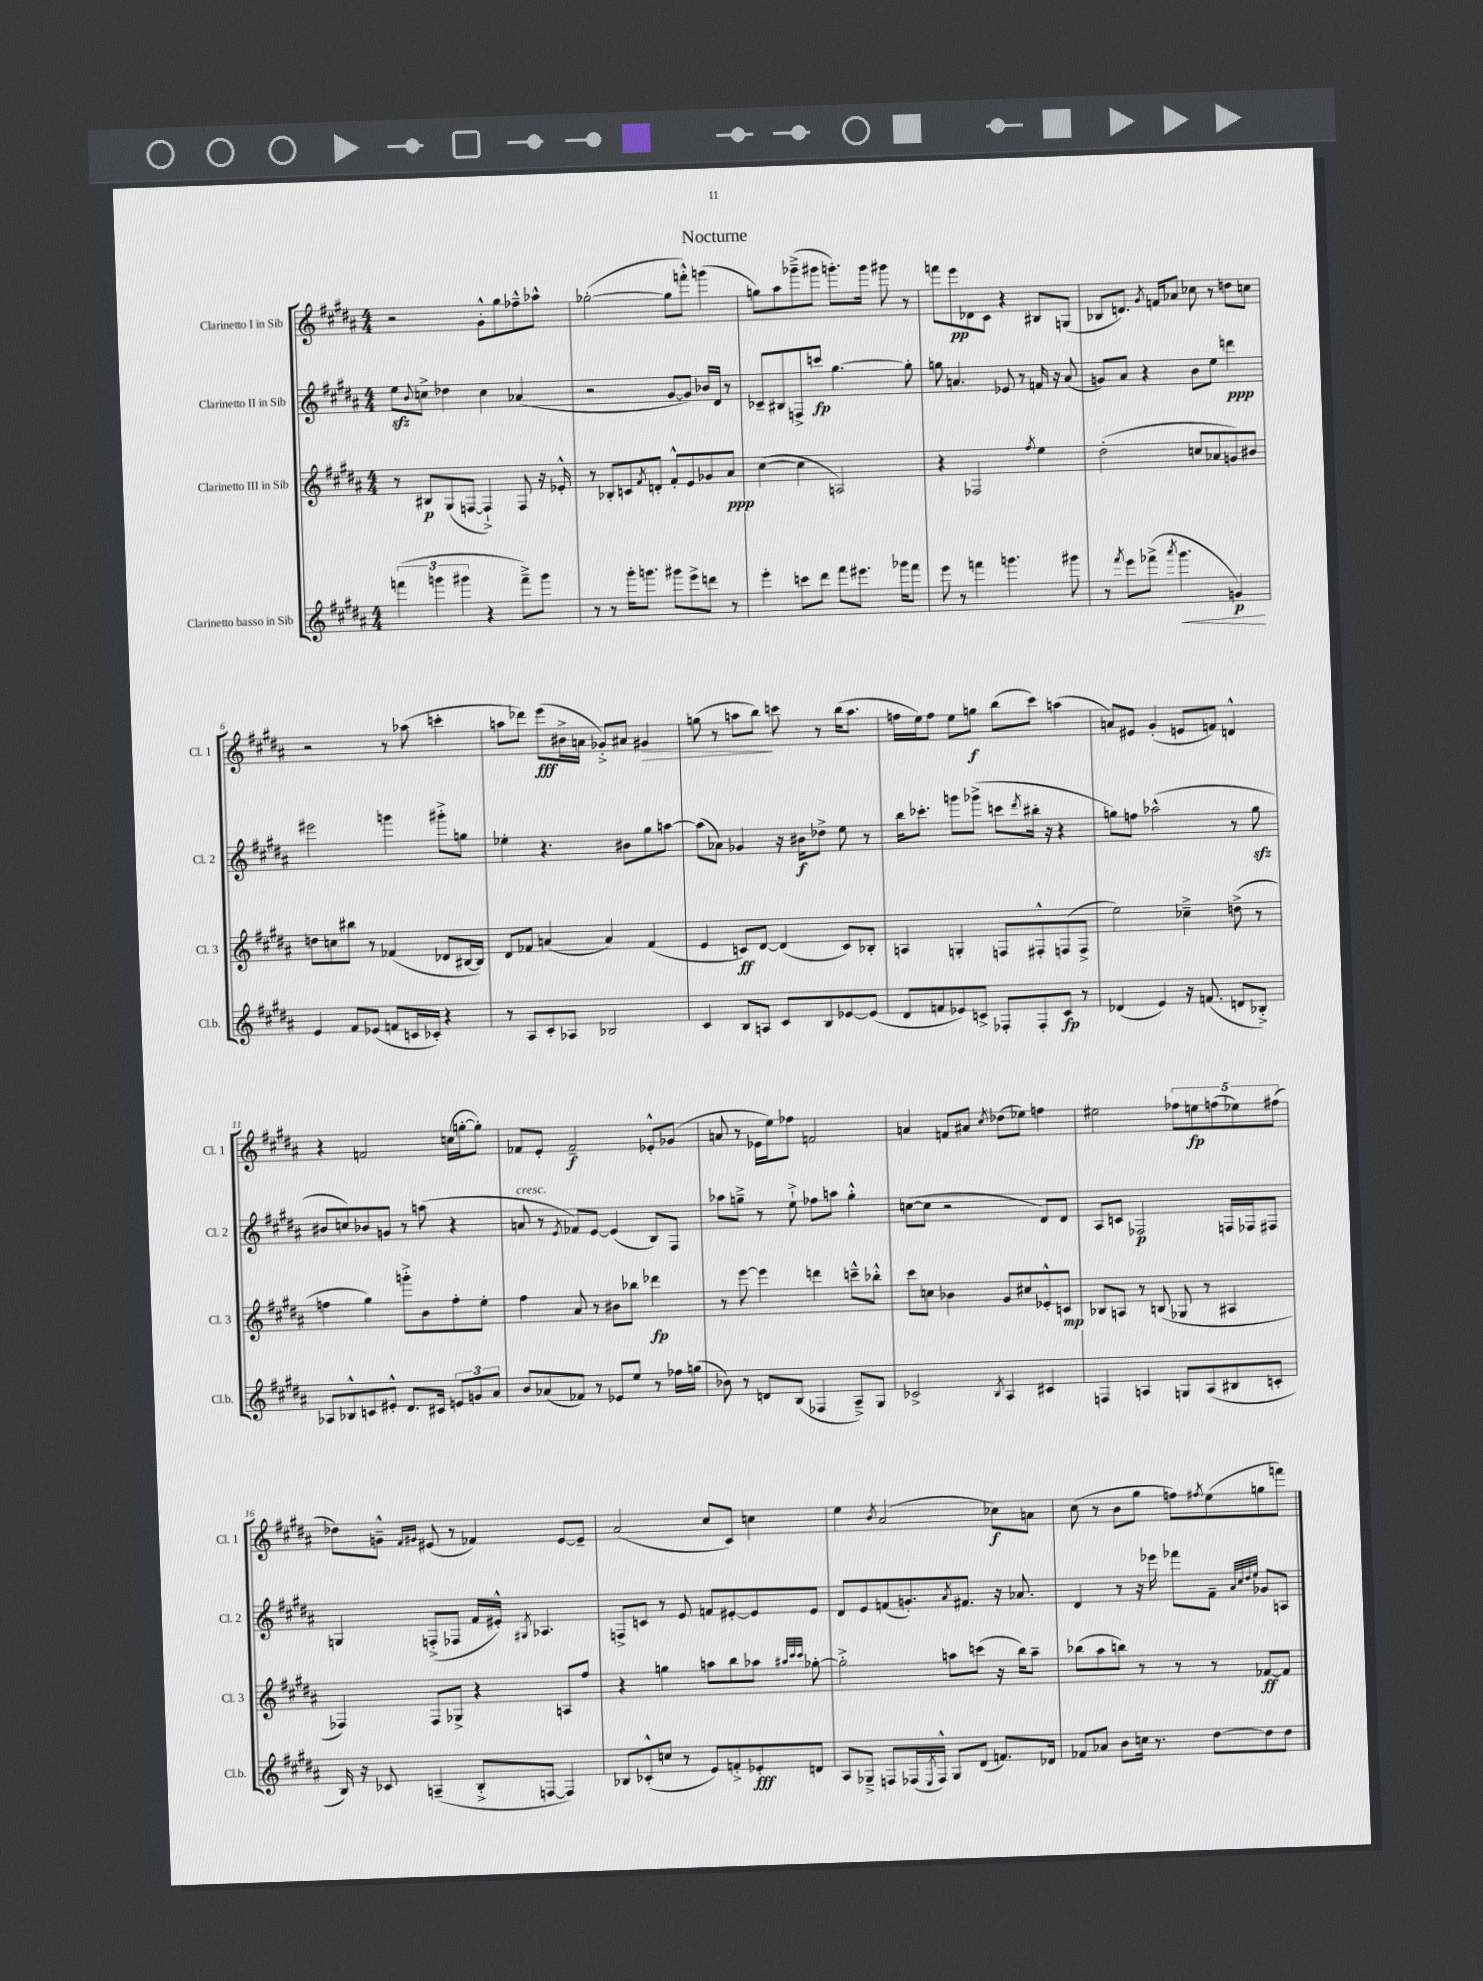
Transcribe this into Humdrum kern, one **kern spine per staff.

**kern	**kern	**kern	**kern
*staff4	*staff3	*staff2	*staff1
*clefG2	*clefG2	*clefG2	*clefG2
*k[f#c#g#d#a#]	*k[f#c#g#d#a#]	*k[f#c#g#d#a#]	*k[f#c#g#d#a#]
*M4/4	*M4/4	*M4/4	*M4/4
(6fff	8r	8ee	2r
.	.	8qqb	.
.	8B#	8cc^	.
6ggg	.	.	.
.	(8G#	4dd-	.
6ggg#	.	.	.
.	[8F	.	.
4r	4F`^])	4cc	8g#'^^
.	.	.	8gg#
8fff~^)	8F	(4a-	8ff-~^^
8ggg#	16r	.	8aa-^^
.	16e-'^^	.	.
=	=	=	=
8r	8r	2r	([2gg-'
8r	8B-'	.	.
16ggg#'	8c	.	.
8.ggg	.	.	.
.	8qf#	.	.
.	8d'	.	.
8ggg#	8f#'^^	[8g#	8gg-]
8eee^	8e	8g#])	8fff'^^)
8ddd	8g-	16b-	(4ggg
.	.	16d#	.
8r	8a#	8r	.
=	=	=	=
4eee'	([4cc#	8c-~	8gg)
.	.	8B#	8aa#
8ccc	4cc#]	8F^	(8ggg-~^
8ddd#	.	8ccc	8ggg#
8fff#	2A)	[4.gg#	8.ggg')
8.eee#	.	.	.
.	.	.	16ggg
.	.	.	8ggg#
16ggg-	.	.	.
8fff#	.	8gg#']	8r
=	=	=	=
8eee	4r	8gg	8fff
8r	.	4.a	8eee
4fff	2F-	.	8d-
.	.	.	8c#
4.ggg	.	8e-	4r
.	.	8r	.
.	8qff#	.	.
.	4ee	16f	8B#
.	.	16r	.
8ggg#	.	(8a	(8G
=	=	=	=
8r	(2dd#'	8g)	8B-
8qfff#	.	.	.
8eee	.	8a#	8.d)
(8fff-^	.	4r	.
.	.	.	8qg#
.	.	.	16f
8qaaa#	.	.	.
4.ggg#	.	.	8a-
.	8cc	8b	8cc-
.	8a-	8ee	8r
4g)	8g)	4ddd	8dd
.	8b#	.	8cc
=	=	=	=
4e	8dd	2eee#	2r
.	8cc	.	.
8f#	8bb#	.	.
(8e-	8r	.	.
8f	(4f-	4ggg	8r
16c	.	.	(8aa-
16c-')	.	.	.
4r	8d-	8ggg#'^	4ccc'
.	[16B#	8gg	.
.	16B#])	.	.
=	=	=	=
8r	8d#	4ee-'	8aa
8A#	8f-	.	8ddd-)
8c#'	(4a	4.r	(8eee
8A-	.	.	16b#^
.	.	.	16a
2B-	4a)	.	8g-'^)
.	.	8b#	8a#
.	(4f-	8gg#	4g#
.	.	[8aa	.
=	=	=	=
4c#	4e	(8aa]	(8gg
.	.	8a-)	8r
8B	8c)	4g-	8aa
8A	[8d#	.	8bb)
8c#	(4d#]	16r	8ccc
.	.	16b#	.
8B	.	8dd-^	8r
[8e-	8c)	8ee	(16bb
.	.	.	8.aa
(8e-]	8B-'	8r	.
=	=	=	=
8d#	4A	16bb	16ff
.	.	8.ccc-'	16ee)
8f	.	.	8ff
8e-)	4G'	8ggg	8ee
8c^	.	(8ggg-^	8gg
8F-'	8F	8ccc	(8bb
.	.	8qddd#	.
8F-'	8F#'^^	16bb#'	8ccc#)
.	.	16r	.
8c	(8F	4r	(4aa
8r	8F^	.	.
=	=	=	=
(4d-	2ee)	8gg)	8a)
.	.	8ff	8e#
4e)	.	(2aa-^^	(4g#'
16r	4cc-~^	.	8e
(8.f	.	.	.
.	.	.	8f)
8d	(8dd^	8r	4d^^
8B-'^)	8r	8gg	.
=	=	=	=
8A-	4ff	8b#	4r
8B-^^	.	8cc)	.
8c	4gg#)	8b-	2f
8e#'^^	.	8g	.
8.d#	8ggg'^	8r	.
.	8b	(8aa	.
16c#	.	.	.
12e	8ff'	4r	(16cc
.	.	.	[16gg'
12g	.	.	.
.	8ee'	.	8gg'])
12a#	.	.	.
=	=	=	=
8b	4ff#	8a	8f-
(8a-	.	8r	8e'
.	.	8qe	.
8f-)	8a#	8f-)	2f-~
8r	8r	[8e	.
8e-	8b#	(4e]	.
8ee	8bb-	.	.
8r	4ddd-	8B)	8e-'^^
16ff-	.	8F#	(8g-
(16gg	.	.	.
=	=	=	=
8b-)	8r	8aa-	8a
8r	[8eee	8gg~^	8r
8d	4eee]	8r	16e-
.	.	.	16ee)
(8B	.	8ee`^	8ff-
4F-	4ddd	8ff-	2f
.	.	8aa	.
8A#~^)	8ccc~^^	4gg'^^	.
8G#	8bb-'^^	.	.
=	=	=	=
2c-^	8ccc#	([8cc	4a
.	8cc	8cc]	.
.	4b-	2r	8f
.	.	.	8a#
8qB	.	.	8qcc#
4A#	8g#	.	(8dd-
.	8cc#	.	8ee-)
4c#	8e-'^^	8d#)	4ff
.	8c	8d#	.
=	=	=	=
4F	8B-	8A#	2ee#
.	8A	8c	.
4A	8r	2F-	.
.	(8B	.	.
8G	8G-	.	10ff-
.	.	.	10ee
(8A	8r	.	.
.	.	.	(10ff
8B#	4A#	16F	.
.	.	.	10ee-)
.	.	16F-	.
8c'	.	8F#	.
.	.	.	(10ff#
=	=	=	=
16B)	4F-)	4G	8dd-)
16r	.	.	.
8c-	.	.	8g~^^
.	.	.	16qqf#
.	.	.	16qqg#
(4A~	8F-	(8F'^	(8e#
.	8G-^	8F-	8r
8B'^	4r	16f#	4f-)
.	.	16e#'^^)	.
.	.	8qG#	.
[8F	.	4.A-	.
4F])	8A	.	[8e#
.	8ff#	.	8e#~]
=	=	=	=
8B-	4r	8F^	(2a#
(8c-'^^	.	8c	.
8cc	4gg	8r	.
8r	.	8e	.
8e)	8aa	8f	8cc#
8f'^	8bb	[8e#'	8c#)
8e-'	8aa-	8e#]	4cc
.	32qqaa#	.	.
.	32qqccc#	.	.
.	32qqccc#	.	.
8d	[8gg-'	8e#	.
=	=	=	=
8A#	2gg-'^]	8d#	4ee
8G-~^	.	8e	.
.	.	.	8qb
8F	.	(8f	(2a#
(16F-	.	8.g')	.
8qE	.	.	.
16F-^^)	.	.	.
8G-	8aa	.	.
.	.	8qa#	.
.	.	8.f#	.
(8d#	(8ccc	.	.
8.f)	16r	16r	8cc-)
.	16bb)	8.a-	.
.	8aa~	.	8a
16d-	.	.	.
=	=	=	=
8f-	(8bb-	4d#	(8cc#
8a-	8aa#	.	8r
8b	8bb)	8r	8b
16cc	8r	16r	8gg#
8.r	.	16eee-	.
.	8r	8fff-	8ff)
.	.	.	8qff#
[8dd#	8r	8f#~	(8ee
.	.	32qqa#	.
.	.	32qqcc#	.
.	.	32qqdd#	.
.	.	32qqee	.
8dd#]	[8f-	8g-	8gg
8dd#	8f-]	8A	8fff)
==	==	==	==
*-	*-	*-	*-
